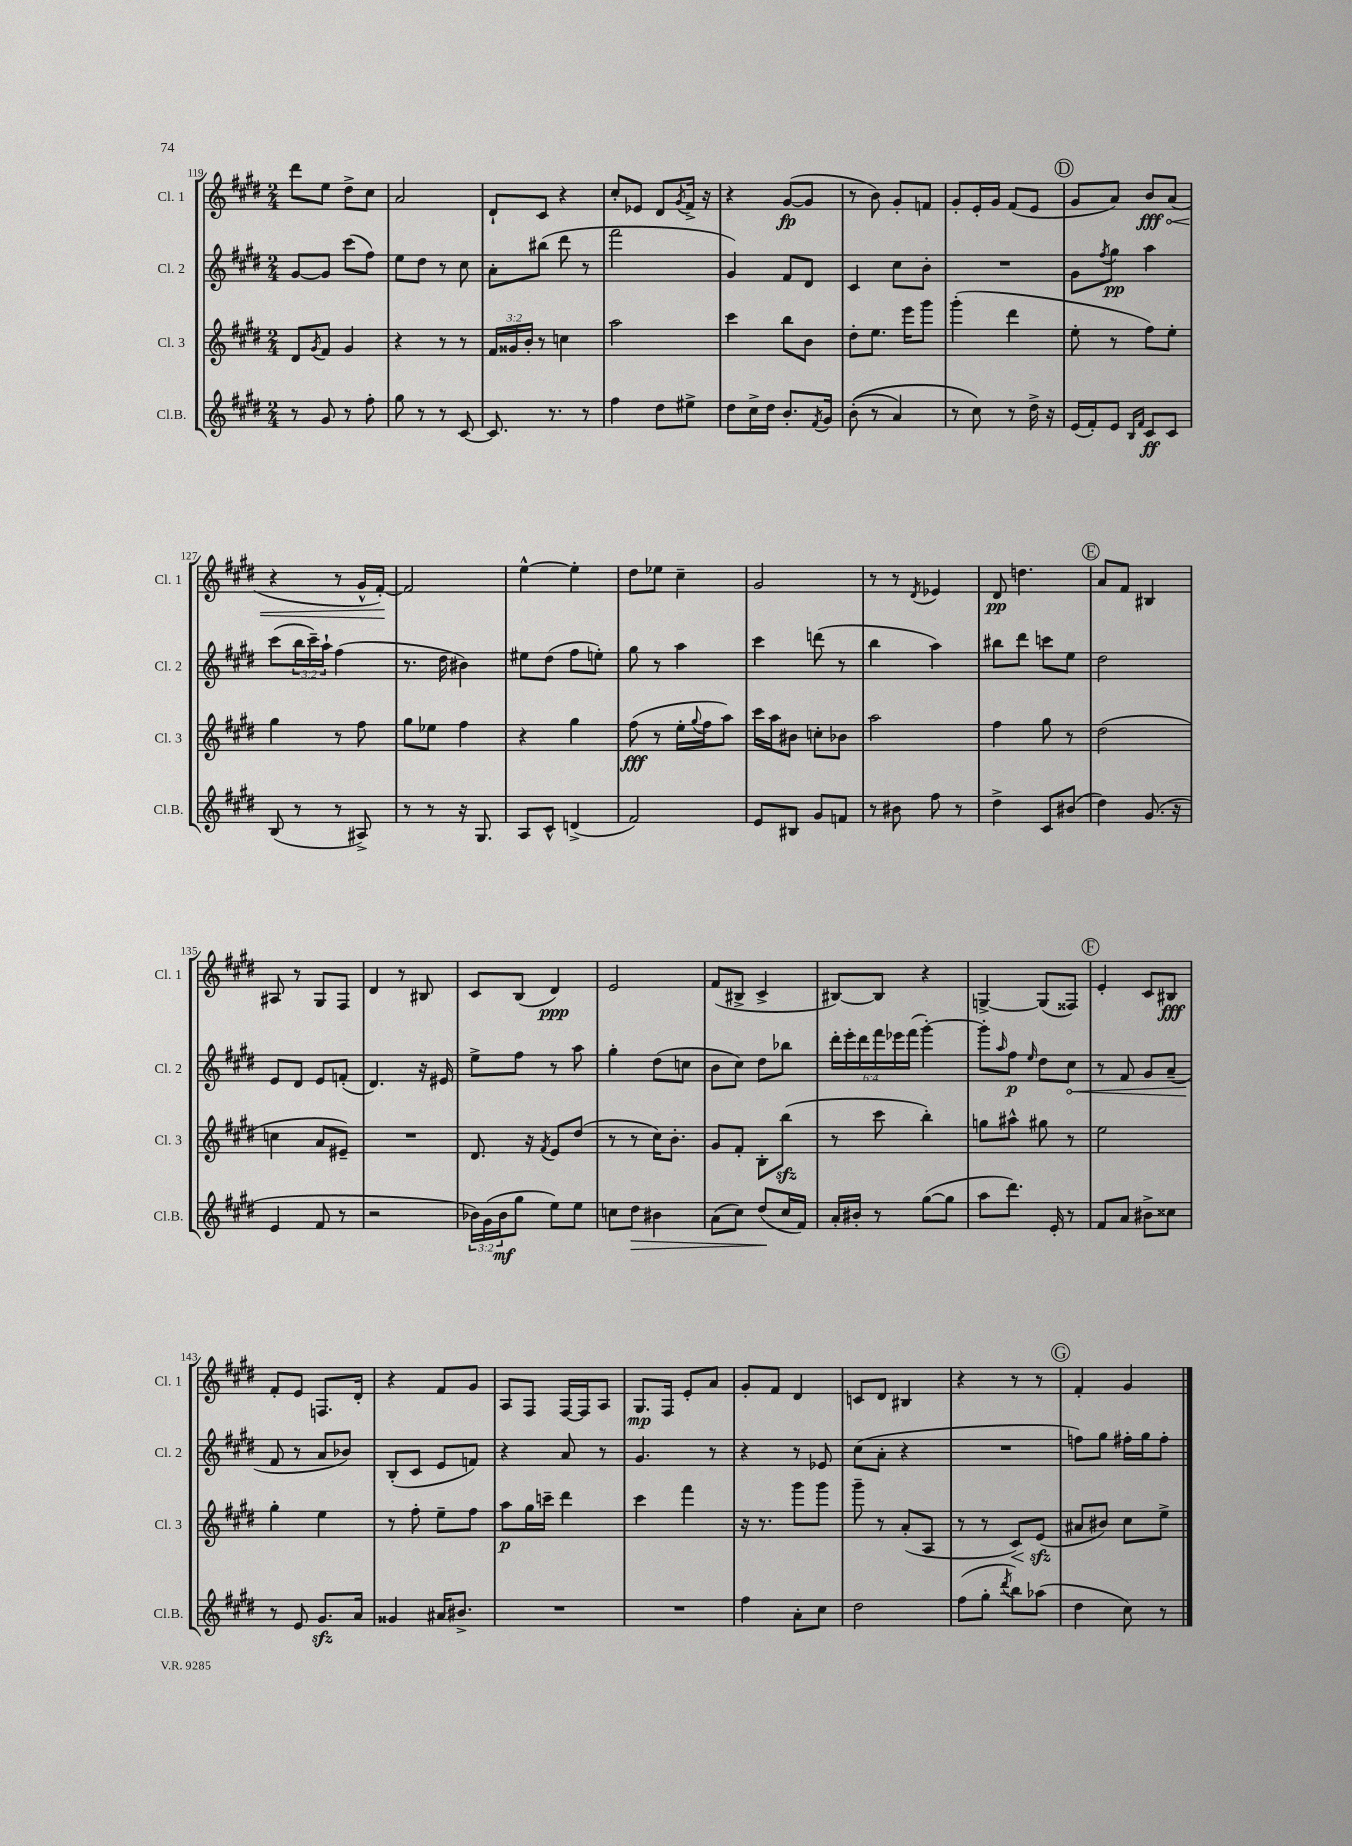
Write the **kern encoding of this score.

**kern	**kern	**kern	**kern
*staff4	*staff3	*staff2	*staff1
*clefG2	*clefG2	*clefG2	*clefG2
*k[f#c#g#d#]	*k[f#c#g#d#]	*k[f#c#g#d#]	*k[f#c#g#d#]
*M2/4	*M2/4	*M2/4	*M2/4
8r	8d#	[8g#	8ddd#
.	8qg#	.	.
8g#	8f#	8g#]	8ee
8r	4g#	(8ccc#	8dd#^
8ff#'	.	8ff#)	8cc#
=	=	=	=
8gg#	4r	8ee	2a
8r	.	8dd#	.
8r	8r	8r	.
[8c#	8r	8cc#	.
=	=	=	=
8.c#]	24f#	8a'	8d#`
.	24g##	.	.
.	24b'	.	.
.	8r	(8bb#	8c#
8.r	.	.	.
.	4cc	8ddd#	4r
8r	.	8r	.
=	=	=	=
4ff#	2aa	2fff#	8cc#'
.	.	.	8e-
8dd#	.	.	8d#
.	.	.	8qg#
8ee#^	.	.	16f#^
.	.	.	16r
=	=	=	=
8dd#	4ccc#	4g#)	4r
16cc#^	.	.	.
16dd#	.	.	.
8.b'	8bb	8f#	([8g#
.	8b	8d#	8g#]
8qf#	.	.	.
16g#	.	.	.
=	=	=	=
&((8b'	8dd#'	4c#	8r
8r	8.ee	.	8b)
4a)	.	8cc#	8g#'
.	16eee	.	.
.	8ggg#	8b'	8f
=	=	=	=
8r	(4ggg#'	2r	8g#'
8cc#&)	.	.	16e'
.	.	.	16g#
8r	4ddd#	.	(8f#
16dd#^	.	.	8e
16r	.	.	.
=	=	=	=
(16e	8ee'	8g#	8g#
16f#')	.	.	.
.	.	8qff#	.
8e	8r	8gg#	8a)
16qqB	.	.	.
16qqf#	.	.	.
8c#	8ff#)	4aa	8b
8c#	8ee'	.	(8a
=	=	=	=
(8B	4gg#	(8ccc#	4r
8r	.	24bb	.
.	.	24ccc#~)	.
.	.	24aa`	.
8r	8r	(4ff#	8r
8A#^)	8ff#	.	16g#^^
.	.	.	[16f#')
=	=	=	=
8r	8gg#	8.r	2f#]
8r	8ee-	.	.
.	.	16dd#	.
16r	4ff#	4b#)	.
8.G#	.	.	.
=	=	=	=
8A	4r	8ee#	[4ee^^
8c#^^	.	(8dd#	.
(4d^	4gg#	8ff#	4ee']
.	.	8ee')	.
=	=	=	=
2f#)	(8ff#	8gg#	8dd#
.	8r	8r	8ee-
.	16ee'	4aa	4cc#~
.	8qqgg#	.	.
.	16ff#	.	.
.	8aa)	.	.
=	=	=	=
8e	16ccc#	4ccc#	2g#
.	16aa	.	.
8B#	8b#	.	.
8g#	8cc'	(8ddd	.
8f	8b-	8r	.
=	=	=	=
8r	2aa	4bb	8r
8b#	.	.	8r
.	.	.	8qd#
8ff#	.	4aa)	4e-
8r	.	.	.
=	=	=	=
4dd#^	4ff#	8bb#	8d#
.	.	8ddd#	4.dd
8c#	8gg#	8ccc	.
(8b#	8r	8ee	.
=	=	=	=
4dd#)	(2dd#	2dd#	8a
.	.	.	8f#
(8.g#	.	.	4B#
16r	.	.	.
=	=	=	=
4e	4cc	8e	8A#
.	.	8d#	8r
8f#	8a	8e	8G#
8r	8e#~)	(8f'	8F#
=	=	=	=
2r	2r	4.d#)	4d#
.	.	.	8r
.	.	16r	8B#
.	.	16e#	.
=	=	=	=
24b-)	8.d#	8ee^	8c#
(24g#	.	.	.
24b-	.	.	.
8gg#	.	8ff#	(8B
.	16r	.	.
.	8qf#	.	.
8ee)	8e	8r	4d#)
8ee	(8dd#	8aa	.
=	=	=	=
8cc	8r	4gg#'	2e
8dd#	8r	.	.
4b#	16cc#)	(8dd#	.
.	8.b'	.	.
.	.	8cc	.
=	=	=	=
(8a	8g#	8b	(8f#
8cc#)	8f#'	8cc#)	8B#^
(8dd#	8B'	8dd#	4c#^
16cc#	(8bb	8bb-	.
16f#)	.	.	.
=	=	=	=
16a'	8r	24ddd#'	[8B#)
.	.	24eee'	.
16b#'	.	.	.
.	.	24ddd#	.
8r	8ccc#	24fff#	8B#]
.	.	24eee-	.
.	.	(24fff#	.
([8gg#	4bb')	[4ggg#')	4r
8gg#]	.	.	.
=	=	=	=
8aa	8gg	8ggg#']	[4G^
.	.	16qqaa	.
8.ddd#)	8aa#^^	8ff#	.
.	.	16qqee	.
.	8gg#	8dd#	(8G]
16e'	.	.	.
8r	8r	8cc#	8F##)
=	=	=	=
8f#	2ee	8r	4e'
8a	.	8f#	.
8b#^	.	8g#	8c#
8cc##	.	(8a~	8B#
=	=	=	=
8r	4gg#'	8f#	8f#'
8e	.	8r	8e
8.g#	4ee	8a	8.F
.	.	8b-)	.
16a	.	.	16d#'
=	=	=	=
4g##	8r	(8B'	4r
.	8ff#'	8c#	.
16a#	8ee~	8e	8f#
8.b#^	.	.	.
.	8ff#	8f)	8g#
=	=	=	=
2r	8aa	4r	8A
.	16gg#	.	8F#
.	16ccc~	.	.
.	4ddd#	8a	[16F#
.	.	.	16F#]
.	.	8r	8A
=	=	=	=
2r	4ccc#	4.g#	8.G#
.	.	.	16F#
.	4fff#	.	8e'
.	.	8r	8a
=	=	=	=
4ff#	16r	4r	8g#'
.	8.r	.	.
.	.	.	8f#
8a'	8ggg#	8r	4d#
8cc#	8ggg#	8e-	.
=	=	=	=
2dd#	8ggg#~	(8cc#	8c
.	8r	8a'	8d#
.	(8a'	4r	4B#
.	8A	.	.
=	=	=	=
(8ff#	8r	2r	4r
8gg#'	8r	.	.
8qddd#	.	.	.
8bb)	8c#)	.	8r
(8aa-	(8e	.	8r
=	=	=	=
4dd#	8a#	8ff)	4f#'
.	8b#)	8gg#	.
8cc#)	8cc#	16ff#'	4g#
.	.	16gg#	.
8r	8ee^	8ff#'	.
==	==	==	==
*-	*-	*-	*-
